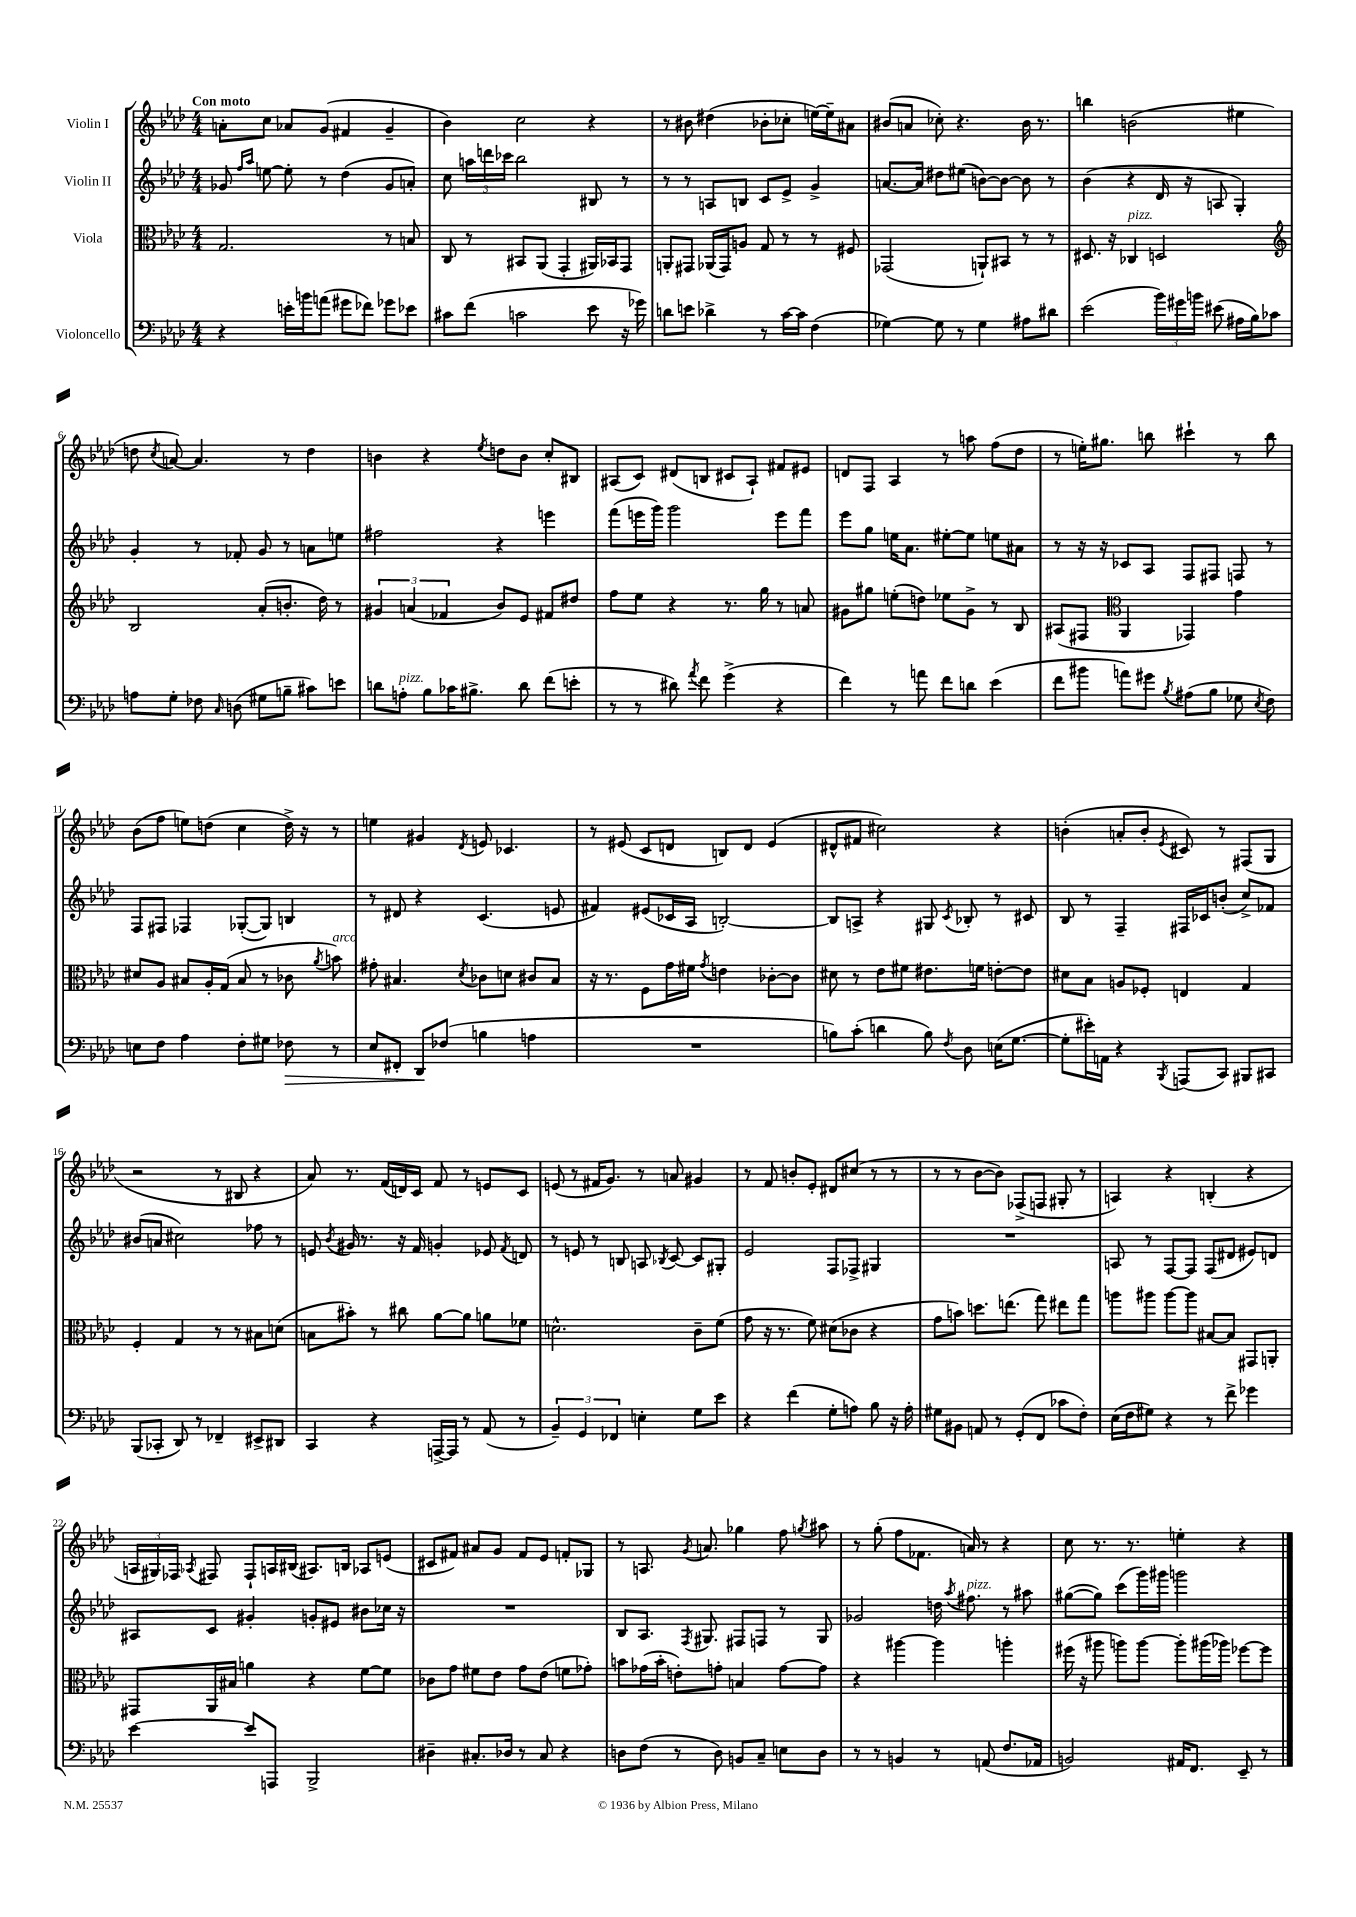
<<
\new StaffGroup <<
\new Staff = "s0" \with { instrumentName = "Violin I" } {
    \clef treble \key aes \major \numericTimeSignature \time 4/4 \tempo "Con moto"
    \autoBeamOff a'8[-. c''8] aes'8[ g'8]( fis'4 g'4-- |
    bes'4) c''2 r4 |
    r8 bis'8 dis''4( bes'8[-. ces''8]-. e''16[~) e''16-- ais'8] |
    bis'8[( a'8] ces''8-.) r4. bis'16 r8. |
    b''4 b'2( eis''4 |
    d''8 \acciaccatura { c''8 } a'8~) a'4. r8 d''4 |
    b'4 r4 \acciaccatura { ees''8 } d''8[ b'8] c''8[-. bis8] |
    ais8[( c'8]) dis'8[( b8] cis'8[ ais8]-!) fis'8[ eis'8] |
    d'8[ f8] aes4 r8 a''8 f''8[( des''8] |
    r8 e''16[-.) gis''8.] b''8 cis'''4-! r8 b''8 |
    bes'8[( f''8] e''8[) d''8]( c''4 d''16->) r16 r8 |
    e''4 gis'4 \acciaccatura { des'8 } e'8 ces'4. |
    r8 eis'8( c'8[ d'8] b8[) d'8] eis'4( |
    dis'8[-^ fis'8] cis''2) r4 |
    b'4-.( a'8[-. b'8]-. \acciaccatura { ees'8 } cis'8) r8 fis8[( g8] |
    r2 r8 bis8 r4 |
    aes'8) r8. f'16[( d'16) c'16] f'8 r8 e'8[ c'8] |
    e'8( r8 fis'16[ g'8.]) r8 a'8 gis'4 |
    r8 f'8 b'8[-. ees'8]-. dis'8[ cis''8]( r8 r8 |
    r8 r8 bes'8[~ bes'8]) fes8[->( f8] gis8-. r8 |
    a4) r4 b4-.( r4 |
    \tuplet 3/2 { a16[ gis16) fes16] } \acciaccatura { aes8 } fis8 fis8[-! a16 bis16]( ais8.[) b16] aes8[ e'8]( |
    cis'8[ fis'8]) ais'8[ g'8] fis'8[ ees'8] f'8[-. ges8] |
    r8 a8. \acciaccatura { g'8 } a'8. ges''4 f''8 \acciaccatura { g''8 } ais''8 |
    r8 g''8-.( f''8[ fes'8.] a'16) r8 r4 |
    c''8 r8. r8. e''4-. r4 \bar "|." |
}
\new Staff = "s1" \with { instrumentName = "Violin II" } {
    \clef treble \key aes \major \numericTimeSignature \time 4/4
    \autoBeamOff ges'8 \grace { f''16[ aes''16] } e''8~ e''8-. r8 des''4( ges'8[ a'8]-.) |
    c''8 \tuplet 3/2 { a''16[ d'''16 ces'''16] } bes''2 bis8 r8 |
    r8 r8 a8[ b8] c'8[ ees'8]-> g'4-> |
    a'8.[~ a'16] dis''8[ eis''8]( b'8[~) b'8]~ b'8 r8 |
    bes'4( r4 des'16 r16 a8 g4-.) |
    g'4-. r8 fes'8-. g'8 r8 a'8[ e''8] |
    fis''2 r4 e'''4 |
    f'''8[( e'''16 g'''16]) g'''2 e'''8[ f'''8] |
    ees'''8[ g''8] e''16[ aes'8.] eis''8[~-. eis''8] e''8[ ais'8] |
    r8 r16 r16 ces'8[ aes8] f8[ fis8] f8 r8 |
    f8[ fis8] fes4 ges8[~-.( ges8]) b4 |
    r8 dis'8 r4 c'4.( e'8 |
    fis'4) eis'8[( ces'16 aes16] b2~-.) |
    b8[ a8]-> r4 gis8 \acciaccatura { c'8 } bes8-. r8 cis'8 |
    bes8 r8 f4-- fis16[ ces'16 b'8]-.( c''8[->) fes'8] |
    bis'8[( a'8] cis''2) fes''8 r8 |
    e'8 \acciaccatura { bes'8 } gis'16 r8. r16 f'16 g'4-. ees'8 \acciaccatura { f'8 } d'8 |
    r8 e'8 r8 b8 a8 \acciaccatura { bes8 } c'8~ c'8[ gis8]-. |
    ees'2 f8[ fes8]-> gis4 |
    R1 |
    a8 r8 f8[~ f8] f8[( dis'8] eis'8[) d'8] |
    ais8[ c'8] gis'4-. g'8[-. eis'8] bis'8[ ces''16] r16 |
    R1 |
    bes8[ aes8.] \acciaccatura { f8 } gis8. fis8[ f8] r8 gis8 |
    ges'2 d''16 \acciaccatura { aes''8 } fis''8.^\markup { \italic "pizz." } r8 ais''8 |
    gis''8[~( gis''8]) c'''8[( g'''16) gis'''16] g'''2 \bar "|." |
}
\new Staff = "s2" \with { instrumentName = "Viola" } {
    \clef alto \key aes \major \numericTimeSignature \time 4/4
    \autoBeamOff g2. r8 b8 |
    c8 r8 bis,8[ aes,8]( g,4-. ais,16[) bes,16 g,8] |
    a,8[-. gis,8] aes,16[( gis,16) a8] g8 r8 r8 fis8 |
    ges,2( a,8[-!) bis,8] r8 r8 |
    dis8. r16 ces4^\markup { \italic "pizz." } d2 |
    \clef treble bes2 aes'8[-.( b'8.]-. des''16) r8 |
    \tuplet 3/2 { gis'4 a'4( fes'4 } bes'8[) ees'8] fis'8[ dis''8] |
    f''8[ ees''8] r4 r8. g''16 r8 a'8 |
    gis'8[ gis''8] e''8[-.( d''8]) ees''8[ gis'8]-> r8 bes8 |
    ais8[( fis8] \clef alto aes,4 ges,4) g'4 |
    dis'8[ aes8] bis8[ aes16-. g16]( bis8 r8 ces'8 \acciaccatura { aes'8 } b'8^\markup { \italic "arco" }) |
    gis'8-. bis4. \acciaccatura { des'8 } ces'8[ d'8] cis'8[ bis8] |
    r16 r8. f8[ g'16 fis'16] \acciaccatura { g'8 } e'4 ces'8[~-. ces'8] |
    dis'8 r8 ees'8[ fis'8] eis'8.[ f'16] e'8[~-. e'8] |
    dis'8[ bes8] a8[ fes8]-. e4 g4 |
    f4-. g4 r8 r8 bis8[ d'8]( |
    b8[ bis'8]-.) r8 cis''8 aes'8[~ aes'8] a'8[ fes'8] |
    d'2.-^ c'8[-- f'8]( |
    g'8 r16 r8. f'8) dis'8[( ces'8] r4 |
    g'8[ b'8]) d''8.[ e''8.]( g''8) eis''8[ g''8] |
    a''8[ ais''8] ais''8[~ ais''8] bis8[~ bis8] gis,8[ a,8]-. |
    gis,8[ aes,16 bis16] a'4 r4 f'8[~ f'8] |
    ces'8[ g'8] fis'8[ ees'8] g'8[ ees'8]( f'8[ ges'8]-.) |
    b'8[ ges'16( b'16]-. e'8[-.) g'8]-. b4 g'8[~ g'8] |
    r4 ais''4~ ais''4 a''4-. |
    fis''16( r16 ais''8 a''8[) a''8]~ a''8[-. ais''16( aes''16]) fes''8[~ fes''8] \bar "|." |
}
\new Staff = "s3" \with { instrumentName = "Violoncello" } {
    \clef bass \key aes \major \numericTimeSignature \time 4/4
    \autoBeamOff r4 e'16[-. b'16 a'8]( gis'8[ fes'8]) ges'8[ ees'8] |
    cis'8[ f'8]( c'2 ees'8 r16 ges'16) |
    d'8[ e'8] des'4-> r8 c'16[~ c'16] f4( |
    ges4~) ges8 r8 ges4 ais8[ dis'8] |
    ees'2( \tuplet 3/2 { bes'16[) gis'16 b'16] } eis'8( ais16[ bes16) ces'8] |
    a8[ g8]-. fes8 \grace { c16 } d8( gis8[ b8]-- cis'8[) e'8] |
    d'8[ a8]-.^\markup { \italic "pizz." } bes8[ ces'16 bis8.]-> d'8 f'8[( e'8]-. |
    r8 r8 dis'8) \acciaccatura { aes'8 } f'8 g'4->( r4 |
    f'4) r8 a'8 f'8[ d'8] ees'4( |
    f'8[ bis'8] a'8[) gis'8] \acciaccatura { bes8 } ais8[( bes8] ges8 \acciaccatura { ees8 } f8) |
    e8[ f8] aes4 f8[-. gis8] fes8\> r8 |
    ees8[ fis,8]-. des,8[\! fes8]( b4 a4 |
    R1 |
    b8[) c'8]-.( d'4 b8) \acciaccatura { f8 } des8 e16[( g8.]~ |
    g8[-. eis'16-.) a,16] r4 \acciaccatura { bes,,8 } a,,8[( c,8]) bis,,8[ cis,8] |
    bes,,8[( ces,8]-. des,8) r8 fes,4-- eis,8[-> dis,8] |
    c,4 r4 a,,16[~-> a,,16] r8 aes,8( r8 |
    \tuplet 3/2 { bes,4--) g,4 fes,4 } e4-. g8[ ees'8] |
    r4 f'4( g8[-. a8]) bes8 r16 a16-. |
    gis8[ bis,8] a,8 r8 g,8[-.( f,8] ces'8[ f8]-.) |
    ees16[( f16 gis8]) r4 r8 f'8-> ges'4 |
    ees'4~ ees'8[ a,,8] bes,,2-> |
    dis4-- cis8.[-. des16] r8 cis8 r4 |
    d8[ f8]( r8 d8) b,8[ c8]-- e8[ d8] |
    r8 r8 b,4 r8 a,8( f8.[ aes,16] |
    b,2) ais,16[ f,8.] ees,8-- r8 \bar "|." |
}
>>
>>
